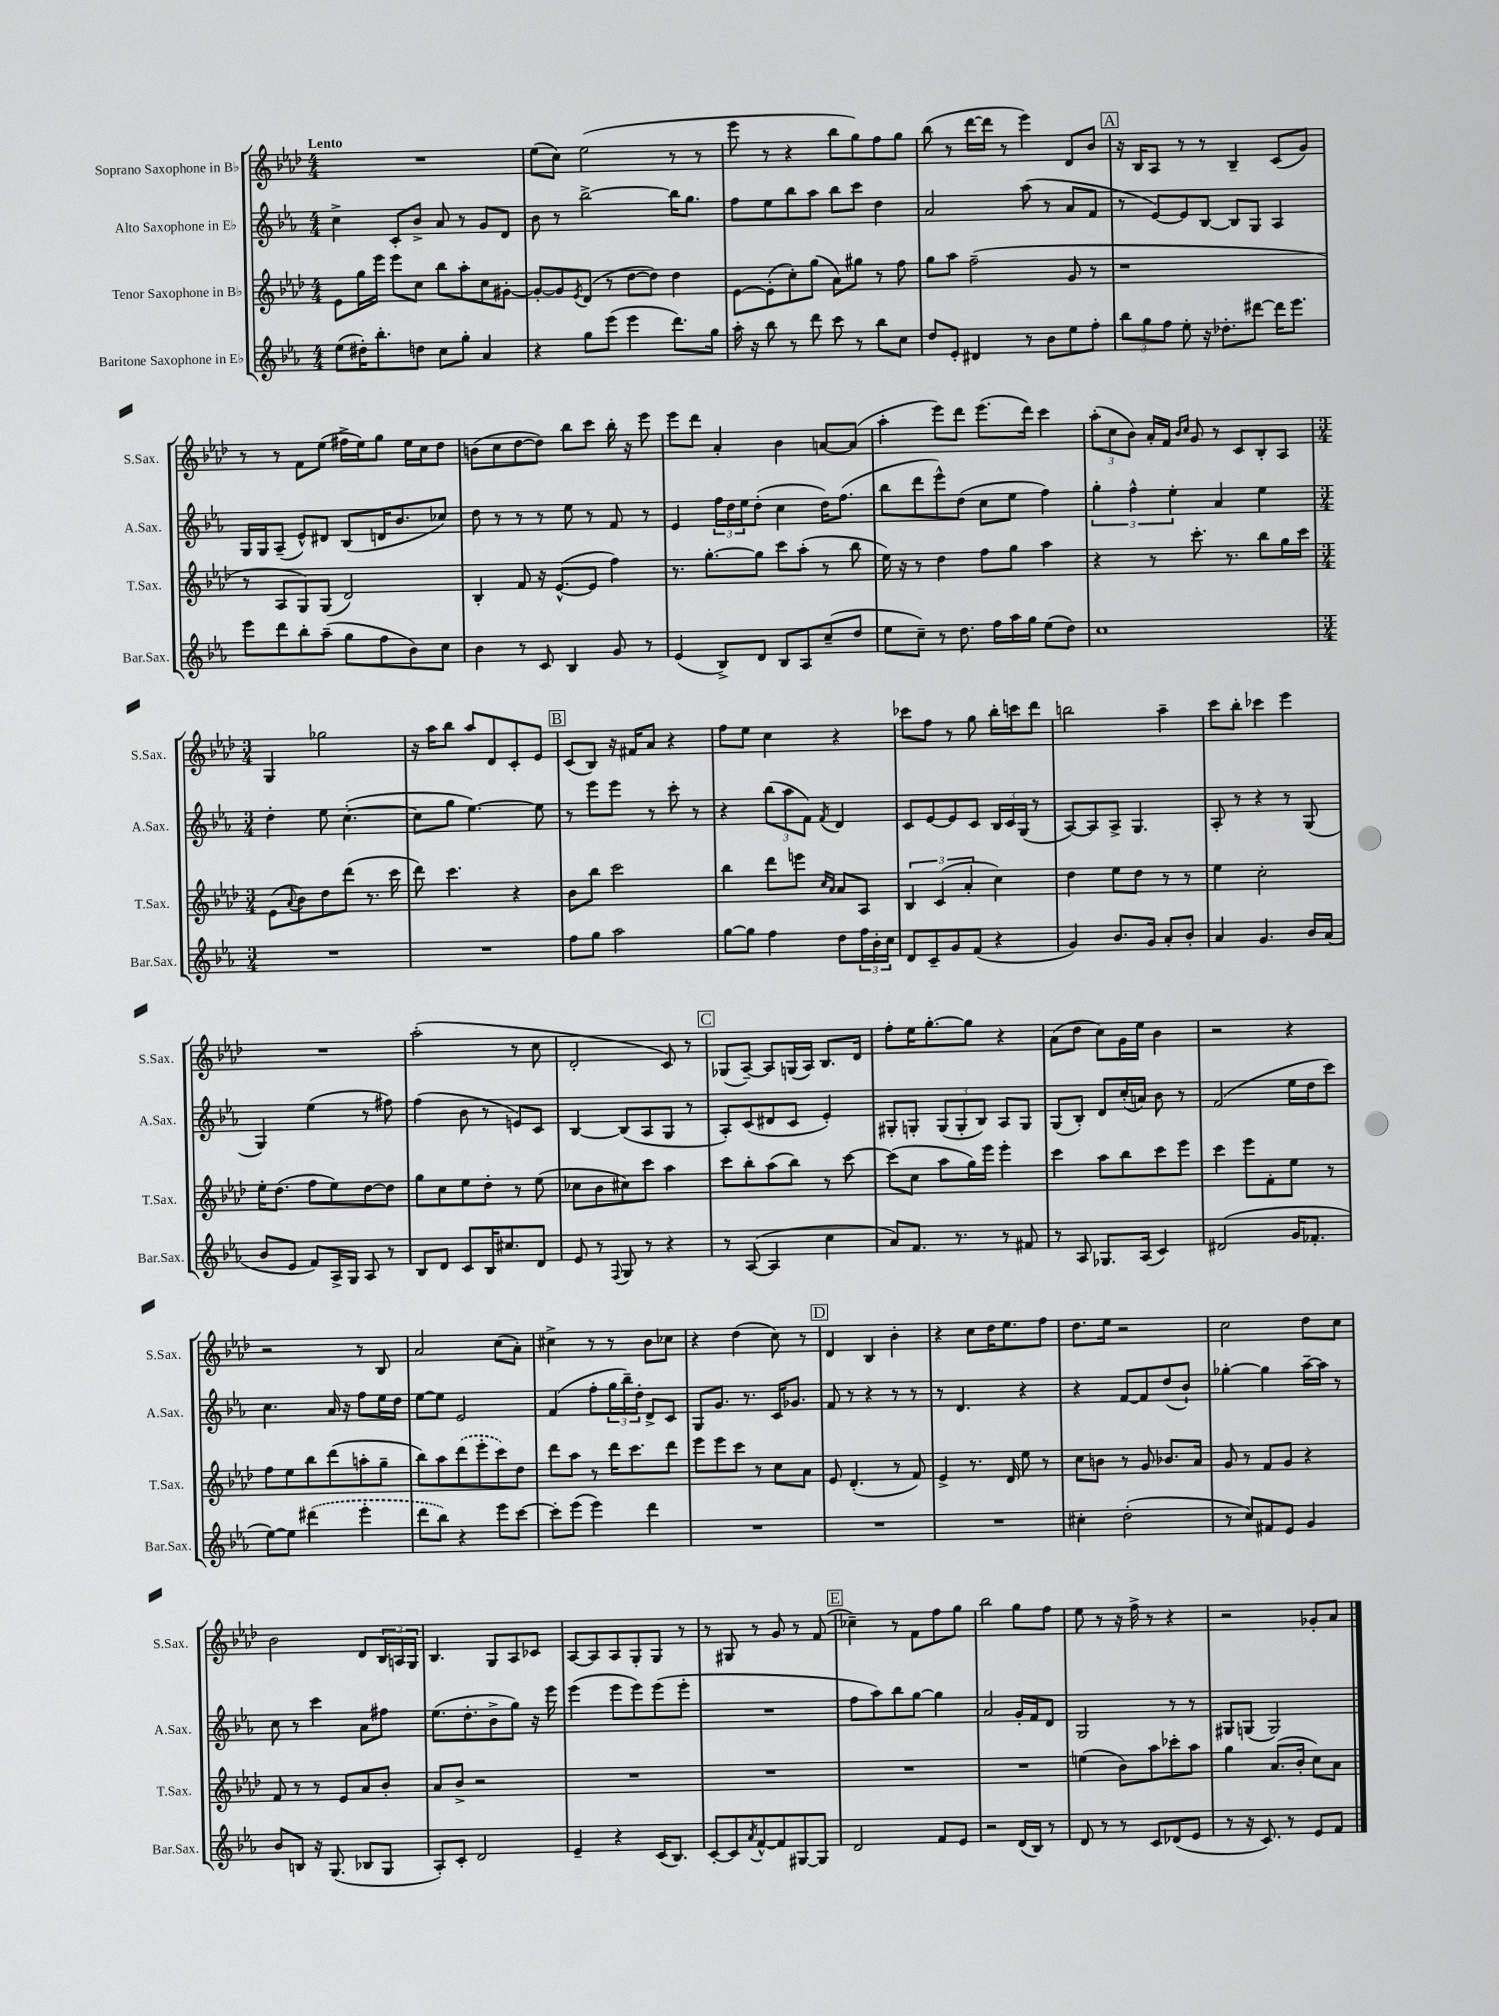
<<
\new StaffGroup <<
\new Staff = "s0" \with { instrumentName = "Soprano Saxophone in Bb" shortInstrumentName = "S.Sax." } {
    \clef treble \key aes \major \numericTimeSignature \time 4/4 \tempo "Lento"
    R1 |
    ees''8( c''8) ees''2( r8 r8 |
    ees'''8 r8 r4 bes''8 g''8) f''8 g''8 |
    bes''8( r8 des'''16~ des'''16 r8 ees'''4) des'8 bes'8 |
    \mark \markup { \box "A" } r16 bes16 aes8 r8 r8 bes4-- c'8( g'8) |
    r8 r8 f'8 ees''8( fis''16-> ees''16) g''8 ees''16 c''16 des''8 |
    b'8( c''8 des''8~ des''8) bes''8 c'''8 bes''16-. r16 ees'''8 |
    ees'''8 des'''8 aes'4-. bes'4 a'8~ a'8( |
    aes''4-. ees'''8) des'''8 ees'''8.( des'''16) c'''4 |
    \tuplet 3/2 { aes''8-.( c''8 bes'8) } aes'16-. f'16 \grace { bes'16 c''16 } g'8 r8 c'8 bes8-. aes8 |
    \numericTimeSignature \time 3/4 g4 ges''2 |
    r16 aes''16 bes''8 aes''8 des'8 c'8-. ees'8 |
    \mark \markup { \box "B" } c'8( bes8) r16 fis'16 aes'8 r4 |
    f''8 ees''8 c''4 r4 |
    ces'''8 f''8 r8 g''8 bes''16-. c'''16 des'''8 |
    b''2 aes''4-- |
    c'''8 bes''8-. ces'''4 ees'''4 |
    R2. |
    aes''2-.( r8 c''8 |
    des'2-. c'8) r8 |
    \mark \markup { \box "C" } ges8( aes8~--) aes8 g16( aes16) bes8. des'16 |
    f''8-. ees''16 g''8.~-. g''8 r4 |
    aes'8( des''8 c''8) g'16 ees''16 bes'4 |
    r2 r4 |
    r2 r8 bes8 |
    aes'2 c''8( aes'8-.) |
    cis''4-> r8 r8 bes'8 ces''8 |
    r4 des''4( c''8) r8 |
    \mark \markup { \box "D" } des'4 bes4 bes'4-. |
    r4 c''8 des''16 ees''8. f''8 |
    des''8. ees''16 r2 |
    c''2 des''8 c''8 |
    bes'2 des'8 \tuplet 3/2 { bes16 a16 g16 } |
    bes4. g8 aes8 ces'8 |
    aes8~ aes8 aes8 g8-. g8 r8 |
    r8 gis8 r8 g'8 r8 f'8( |
    \mark \markup { \box "E" } ces''4--) r8 f'8 f''8 g''8 |
    bes''2 g''8 f''8 |
    ees''8 r8 r16 f''16-> r8 r4 |
    r2 ges'8-. aes'8 \bar "|." |
}
\new Staff = "s1" \with { instrumentName = "Alto Saxophone in Eb" shortInstrumentName = "A.Sax." } {
    \clef treble \key ees \major \numericTimeSignature \time 4/4
    c''4-> c'8-. bes'8-> aes'8 r8 g'8 d'8 |
    bes'8 r8 bes''2~-> bes''16 g''8. |
    f''8 ees''8 bes''8 aes''8 bes''8 c'''8 d''4 |
    aes'2 aes''8( r8 aes'8 f'8 |
    \mark \markup { \box "A" } r8 ees'8~) ees'8 bes8~ bes8 g8 aes4 |
    g16 g16 aes8--( ees'8-^) dis'8 bes8( d'16 bes'8. ces''8) |
    d''8 r8 r8 r8 ees''8 r8 f'8 r8 |
    ees'4 \tuplet 3/2 { f''16 d''16 ees''16 } d''8-.( c''4 d''16) f''8.( |
    bes''8 d'''8 ees'''8-^) d''8( c''8 ees''8 f''4) |
    \tuplet 3/2 { g''4-. f''4-^ ees''4-. } aes'4 ees''4 |
    \numericTimeSignature \time 3/4 d''4-. ees''8 c''4.~-.( |
    c''8 g''8 ees''4.~) ees''8 |
    \mark \markup { \box "B" } r8 ees'''8 ees'''8 r8 c'''8-. r8 |
    r4 \tuplet 3/2 { bes''8( aes''8 f'8) } \acciaccatura { f'8 } d'4 |
    c'8 ees'8~ ees'8 c'8 \tuplet 3/2 { bes16 c'16 g16( } r8 |
    aes8~) aes8 aes8-> g4. |
    aes8-. r8 r4 r8 g8( |
    g4) ees''4( r8 fis''8) |
    f''4( bes'8 r8 e'8) c'8 |
    bes4~ bes8( aes8 g8 r8 |
    \mark \markup { \box "C" } aes8-.) c'8( dis'8 c'8 ees'4-.) |
    gis8-. g8-. \tuplet 3/2 { g8( g8-. bes8) } aes8 g8 |
    g8( bes8-.) d'8 c''16-.( a'16) bes'8 r8 |
    f'2( ees''16 d''16 c'''8) |
    c''4. aes'16 r16 f''8 ees''16 d''16 |
    ees''8~ ees''8 ees'2 |
    f'4( f''8-. \tuplet 3/2 { g''16 bes''16--) d''16-. } d'8-> c'8 |
    g8 g'8. r8. c'16 ges'8. |
    \mark \markup { \box "D" } f'8 r8 r4 r8 r8 |
    r8 d'4. r4 |
    r4 f'8~ f'8 d''8( bes'8-!) |
    ges''4~-. ges''4 aes''16~-- aes''16 r8 |
    c''8 r8 c'''4 aes'8 fis''8 |
    ees''8.( d''8.-. bes'8-> g''8) r16 ees'''16 |
    ees'''4( ees'''8 ees'''8) ees'''8( ees'''8-. |
    R2. |
    \mark \markup { \box "E" } f''8 aes''8) bes''8 g''8~ g''4 |
    aes'2 g'16-. f'16 d'8 |
    g2 r8 r8 |
    gis8 g8( g2) \bar "|." |
}
\new Staff = "s2" \with { instrumentName = "Tenor Saxophone in Bb" shortInstrumentName = "T.Sax." } {
    \clef treble \key aes \major \numericTimeSignature \time 4/4
    ees'8 g''16 ees'''16 ees'''8 c''8 bes''8 aes''8-. c''8 gis'8~-. |
    gis'8~-. gis'8 \acciaccatura { ees'8 } des'8( r8 des''8~ des''8) des''4 |
    ees'8~ ees'8-.( c''8-.) g''8( aes'8) gis''8 r8 f''8 |
    g''8 aes''8 f''2--( g'8 r8 |
    \mark \markup { \box "A" } r1 |
    r8 aes8 g8) g8( des'2) |
    bes4-. f'8 r16 ees'8.~-^( ees'8 f''4) |
    r8. g''8.~-. g''8 c'''8 aes''8-.( r8 bes''8 |
    ees''16) r16 r8 des''4 f''8 g''8 aes''4 |
    r4 r8 c'''8.-. r8. bes''8 g''16 c'''16 |
    \numericTimeSignature \time 3/4 ees'8( \appoggiatura { aes'8 } bes'8) des''8 des'''8( r8. c'''16 |
    des'''8) c'''4. r4 |
    \mark \markup { \box "B" } bes'8 bes''8 c'''2 |
    bes''4 des'''8 e'''8 \grace { c''16 aes'16 } aes'8 aes8 |
    \tuplet 3/2 { bes4 c'4( aes'4-. } c''4) |
    des''4 ees''8 des''8 r8 r8 |
    ees''4 c''2-. |
    ees''16-. des''8.( f''8 ees''8) des''8~ des''8 |
    g''8 c''8 ees''8 des''8-. r8 ees''8( |
    ces''8 bes'8 cis''8) c'''8 aes''4 |
    \mark \markup { \box "C" } c'''8 bes''8-. aes''8( bes''8) r8 c'''8~ |
    c'''8( c''8 aes''8 g''16) ees'''16 ees'''4-. |
    c'''4 aes''8 bes''8 c'''8 ees'''8 |
    c'''4 ees'''8 f'8-. ees''8 r8 |
    f''8 ees''8 bes''8 des'''8( a''8-. g''8-- |
    bes''8) aes''8 \once \slurDashed des'''8( ees'''8-. c'''8) des''8 |
    des'''8 aes''8 r8 des'''16 c'''8. des'''8 |
    ees'''8 ees'''8 c'''8 r8 c''8 aes'8 |
    \mark \markup { \box "D" } ees'8 des'4.-.( r8 f'8) |
    ees'4-> r8. des'16 ees''8 r8 |
    c''8 b'8 r8 g'8 bes'8. aes'16 |
    g'8 r8 f'8 g'8 r4 |
    f'8 r8 r8 ees'8 aes'8 bes'8-. |
    aes'8 bes'8-> r2 |
    R2. |
    R2. |
    \mark \markup { \box "E" } R2. |
    R2. |
    e''4( bes'8) aes''8 ces'''8-. aes''8 |
    g''4 aes'8.( bes'16-. c''8) aes'8 \bar "|." |
}
\new Staff = "s3" \with { instrumentName = "Baritone Saxophone in Eb" shortInstrumentName = "Bar.Sax." } {
    \clef treble \key ees \major \numericTimeSignature \time 4/4
    ees''8( dis''16-.) bes''8.-. d''8 c''8 g''8-. aes'4 |
    r4 g''8 ees'''8( ees'''4 d'''8.) g''16 |
    aes''16-. r16 bes''8 r8 d'''8 c'''8 r8 bes''8 c''8 |
    d''8 ees'8-. dis'4 r8 bes'8 ees''8 f''8-. |
    \mark \markup { \box "A" } \tuplet 3/2 { bes''8 g''8 f''8 } ees''8-. r16 des''8.-. dis'''8~ dis'''16 ees'''8. |
    ees'''8 d'''8 bes''8-. aes''8--( g''8 f''8 bes'8) c''8 |
    bes'4 r8 c'8 bes4 g'8 r8 |
    ees'4( bes8->) d'8 bes8 aes8 c''8--( d''8 |
    ees''8 c''8--) r8 d''8. f''16 aes''16 g''16 ees''8( d''8) |
    c''1 |
    \numericTimeSignature \time 3/4 R2. |
    R2. |
    \mark \markup { \box "B" } f''8 g''8 aes''2 |
    g''8~ g''8 f''4 d''8 \tuplet 3/2 { f''16 bes'16-. c''16 } |
    d'8 c'8-- g'8 f'8( r4 |
    g'4) bes'8. g'16 aes'8-. bes'8-. |
    aes'4 g'4. bes'16 aes'16( |
    bes'8 ees'8 f'8) aes16-> g16 aes8 r8 |
    bes8 d'8 c'8 bes16 cis''8. d'8 |
    ees'8 r8 \appoggiatura { f8 } g8 r8 r4 |
    \mark \markup { \box "C" } r8 aes8~( aes4 c''4 |
    aes'8) f'8. r8. r8 fis'8 |
    r8 aes8 ges8. aes16( c'4) |
    dis'2( g'16 fes'8.-. |
    ees''8~) ees''8 \once \slurDashed dis'''4( ees'''4-. |
    d'''8 bes''8) r4 ees'''8 c'''8~ |
    c'''8-. ees'''8( ees'''4) d'''4 |
    R2. |
    \mark \markup { \box "D" } R2. |
    R2. |
    cis''4-. d''2-.( |
    r8 c''8) fis'8 ees'8 g'4 |
    bes'8 b8 r16 g8.( bes8 g8 |
    aes8-.) c'8-. d'2 |
    ees'4-- r4 c'16( bes8.) |
    c'8~-. c'8 \acciaccatura { aes'8 } f'8~-^ f'8 gis8~ gis8 |
    \mark \markup { \box "E" } d'2 f'8 ees'8 |
    r2 d'16( bes16) r8 |
    d'8 r8 r8 c'8 des'8( ees'8 |
    r8 r16 c'8.) r8 ees'8 f'8 \bar "|." |
}
>>
>>
\layout { \context { \Score \remove "Bar_number_engraver" } }
